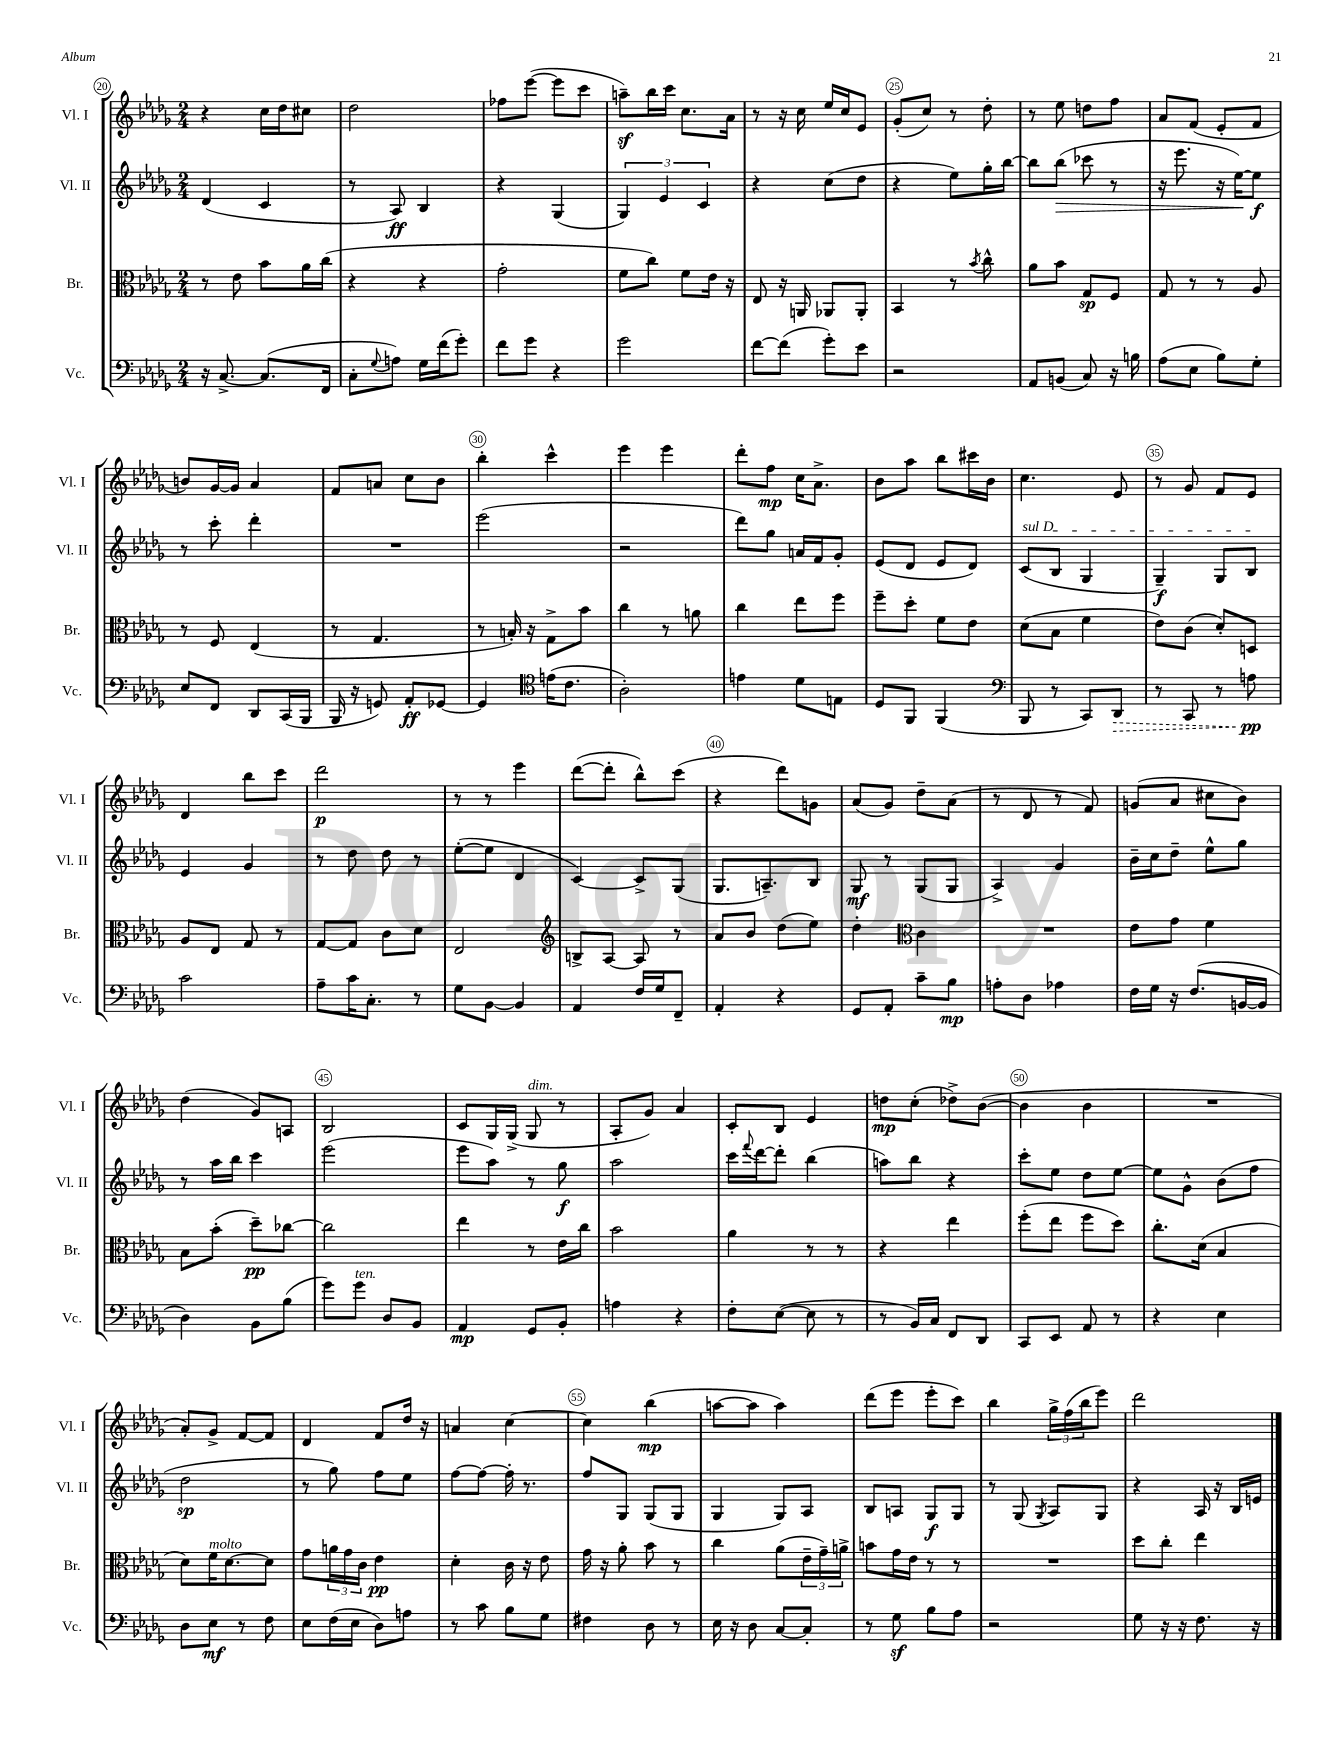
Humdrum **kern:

**kern	**dynam	**kern	**dynam	**kern	**dynam	**kern	**dynam
*part4	*part4	*part3	*part3	*part2	*part2	*part1	*part1
*staff4	*staff4	*staff3	*staff3	*staff2	*staff2	*staff1	*staff1
*I"Vc.	*	*I"Br.	*	*I"Vl. II	*	*I"Vl. I	*
*I'Vc.	*	*I'Br.	*	*I'Vl. II	*	*I'Vl. I	*
*clefF4	*	*clefC3	*	*clefG2	*	*clefG2	*
*k[b-e-a-d-g-]	*	*k[b-e-a-d-g-]	*	*k[b-e-a-d-g-]	*	*k[b-e-a-d-g-]	*
*M2/4	*	*M2/4	*	*M2/4	*	*M2/4	*
=20	=20	=20	=20	=20	=20	=20	=20
16r	.	8r	.	(4d-/	.	4r	.
[8.C^/	.	.	.	.	.	.	.
.	.	8e-\	.	.	.	.	.
(8.C/L]	.	8b-\L	.	4c/	.	16cc\LL	.
.	.	.	.	.	.	16dd-\J	.
.	.	16a-\L	.	.	.	8cc#X\J	.
16FF/Jk	.	(16cc\JJ	.	.	.	.	.
=21	=21	=21	=21	=21	=21	=21	=21
8C'\L	.	4r	.	8r	.	2dd-\	.
8qqG-/	.	.	.	.	.	.	.
8An\J)	.	.	.	8A-/)	ff	.	.
16G-\LL	.	4r	.	4B-/	.	.	.
(16f\J	.	.	.	.	.	.	.
8g-'\J)	.	.	.	.	.	.	.
=22	=22	=22	=22	=22	=22	=22	=22
8f\L	.	2g-'\	.	4r	.	8ff-X\L	.
8g-\J	.	.	.	.	.	([8eee-\J	.
4r	.	.	.	(4G-/	.	8eee-\L]	.
.	.	.	.	.	.	8ccc\J	.
=23	=23	=23	=23	=23	=23	=23	=23
2g-\	.	8f\L	.	6G-/)	.	8aanz~\L)	.
.	.	8cc\J)	.	.	.	16bb-\L	.
.	.	.	.	6e-/	.	.	.
.	.	.	.	.	.	16ccc\JJ	.
.	.	8f\L	.	.	.	8.cc\L	.
.	.	.	.	6c/	.	.	.
.	.	16e-\Jk	.	.	.	.	.
.	.	16r	.	.	.	16a-\Jk	.
=24	=24	=24	=24	=24	=24	=24	=24
[8f\L	.	8E-/	.	4r	.	8r	.
(8f\J]	.	16r	.	.	.	16r	.
.	.	16AAn/	.	.	.	16cc\	.
8g-'\L)	.	8AA-X/L	.	(8cc\L	.	16ee-/LL	.
.	.	.	.	.	.	16cc/J	.
8e-\J	.	8AA-'/J	.	8dd-\J	.	8e-/J	.
=25	=25	=25	=25	=25	=25	=25	=25
2r	.	4BB-/	.	4r	.	(8g-'/L	.
.	.	.	.	.	.	8cc/J)	.
.	.	8r	.	8ee-\L)	.	8r	.
.	.	8qb-/	.	.	.	.	.
.	.	8cc^^\	.	16gg-'\L	.	8dd-'\	.
.	.	.	.	[16bb-\JJ	.	.	.
=26	=26	=26	=26	=26	=26	=26	=26
8AA-/L	.	8a-\L	.	8bb-\L]	.	8r	.
!	!	!	!	!	!LO:HP:b	!	!
(8BBn/J	.	8b-\J	.	(8bb-\J	>	8ee-\	.
8C/)	.	8G-/L	sp	8ccc-X\	.	8ddn\L	.
16r	.	8F/J	.	8r	.	8ff\J	.
16Bn\	.	.	.	.	.	.	.
=27	=27	=27	=27	=27	=27	=27	=27
(8A-\L	.	8G-/	.	16r	.	8a-/L	.
.	.	.	.	8.eee-\	.	.	.
8E-\J	.	8r	.	.	.	(8f/J	.
8B-\L)	.	8r	.	16r	.	8e-'/L	.
.	.	.	.	[16ee-\KL)	.	.	.
8G-'\J	.	8A-/	.	8ee-\J]	] f	8f/J	.
!!LO:LB:g=z
=28	=28	=28	=28	=28	=28	=28	=28
8E-/L	.	8r	.	8r	.	8bn/L)	.
8FF/J	.	8F/	.	8ccc'\	.	[16g-/L	.
.	.	.	.	.	.	16g-/JJ]	.
8DD-/L	.	(4E-/	.	4ddd-'\	.	4a-/	.
(16CC/L	.	.	.	.	.	.	.
16BBB-/JJ	.	.	.	.	.	.	.
=29	=29	=29	=29	=29	=29	=29	=29
16BBB-/	.	8r	.	2r	.	8f/L	.
16r	.	.	.	.	.	.	.
8GGn/)	.	4.G-/	.	.	.	8an/J	.
8AA-'/L	ff	.	.	.	.	8cc\L	.
[8GG-X/J	.	.	.	.	.	8b-\J	.
=30	=30	=30	=30	=30	=30	=30	=30
4GG-/]	.	8r	.	(2eee-\	.	4bb-'\	.
.	.	16Bn'/)	.	.	.	.	.
.	.	16r	.	.	.	.	.
*clefC4	*	*	*	*	*	*	*
(16en\KL	.	8G-^\L	.	.	.	4ccc^^\	.
8.c\J	.	.	.	.	.	.	.
.	.	8b-\J	.	.	.	.	.
=31	=31	=31	=31	=31	=31	=31	=31
2A-'\)	.	4cc\	.	2r	.	4eee-\	.
.	.	8r	.	.	.	4eee-\	.
.	.	8an\	.	.	.	.	.
=32	=32	=32	=32	=32	=32	=32	=32
4en\	.	4cc\	.	8ddd-\L)	.	8ddd-'\L	.
.	.	.	.	8gg-\J	.	8ff\J	mp
8d-\L	.	8ee-\L	.	16an/LL	.	16cc\KL	.
.	.	.	.	16f/J	.	8.a-^\J	.
8En\J	.	8ff\J	.	8g-'/J	.	.	.
=33	=33	=33	=33	=33	=33	=33	=33
8D-/L	.	8ff~\L	.	(8e-/L	.	8b-\L	.
8FF/J	.	8dd-'\J	.	8d-/J	.	8aa-\J	.
(4FF/	.	8f\L	.	8e-/L	.	8bb-\L	.
.	.	8e-\J	.	8d-/J)	.	16ccc#X\L	.
.	.	.	.	.	.	16b-\JJ	.
=34	=34	=34	=34	=34	=34	=34	=34
*clefF4	*	*	*	*	*	*	*
!	!	!	!	!LO:TX:a:i:t=sul D	!	!	!
8BBB-/	.	(8d-\L	.	(8c/L	.	4.cc\	.
8r	.	8B-\J	.	8B-/J	.	.	.
8CC/L)	.	4f\	.	4G-/	.	.	.
!	!LO:HP:b	!	!	!	!	!	!
8DD-/J	>	.	.	.	.	8e-/	.
=35	=35	=35	=35	=35	=35	=35	=35
8r	.	8e-\L)	.	4G-~/)	f	8r	.
8CC/	.	(8c\J	.	.	.	8g-/	.
8r	.	8d-'/L)	.	8G-/L	.	8f/L	.
8An\	pp	8Dn/J	.	8B-/J	.	8e-/J	.
.	]	.	.	.	.	.	.
!!LO:LB:g=z
=36	=36	=36	=36	=36	=36	=36	=36
2c\	.	8A-/L	.	4e-/	.	4d-/	.
.	.	8E-/J	.	.	.	.	.
.	.	8G-/	.	4g-/	.	8bb-\L	.
.	.	8r	.	.	.	8ccc\J	.
=37	=37	=37	=37	=37	=37	=37	=37
8A-~\L	.	[8G-/L	.	8r	.	2ddd-\	p
16c\K	.	8G-/J]	.	8dd-\	.	.	.
8.C'\J	.	.	.	.	.	.	.
.	.	8c\L	.	8dd-\	.	.	.
8r	.	8d-\J	.	8r	.	.	.
=38	=38	=38	=38	=38	=38	=38	=38
8G-\L	.	2E-/	.	([8ee-'\L	.	8r	.
[8BB-\J	.	.	.	8ee-\J]	.	8r	.
4BB-/]	.	.	.	4d-/	.	4eee-\	.
=39	=39	=39	=39	=39	=39	=39	=39
*	*	*clefG2	*	*	*	*	*
4AA-/	.	8Bn^/L	.	[4c/)	.	([8ddd-\L	.
.	.	[8A-/J	.	.	.	8ddd-'\J]	.
16F/LL	.	8A-/]	.	8c^/L]	.	8bb-^^\L)	.
16G-/J	.	.	.	.	.	.	.
8FF~/J	.	8r	.	(8G-/J	.	(8ccc\J	.
=40	=40	=40	=40	=40	=40	=40	=40
4AA-'/	.	8a-/L	.	8.G-/L	.	4r	.
.	.	8b-/J	.	.	.	.	.
.	.	.	.	8.An~/)	.	.	.
4r	.	(8dd-\L	.	.	.	8ddd-\L)	.
.	.	8ee-\J)	.	8B-/J	.	8gn\J	.
=41	=41	=41	=41	=41	=41	=41	=41
8GG-/L	.	4dd-'\	.	8G-/	mf	(8a-/L	.
8AA-'/J	.	.	.	8r	.	8g-/J)	.
*	*	*clefC3	*	*	*	*	*
8c~\L	.	4c\	.	(8G-/L	.	8dd-~\L	.
8B-\J	mp	.	.	8G-/J	.	(8a-\J	.
=42	=42	=42	=42	=42	=42	=42	=42
8An'\L	.	2r	.	4A-^/)	.	8r	.
8D-\J	.	.	.	.	.	8d-/	.
4A-X\	.	.	.	4g-/	.	8r	.
.	.	.	.	.	.	8f/)	.
=43	=43	=43	=43	=43	=43	=43	=43
16F\LL	.	8e-\L	.	16b-~\LL	.	(8gn/L	.
16G-\JJ	.	.	.	16cc\J	.	.	.
16r	.	8g-\J	.	8dd-~\J	.	8a-/J	.
(8.F/L	.	.	.	.	.	.	.
.	.	4f\	.	8ee-^^\L	.	8cc#X\L	.
[16BBn/L	.	.	.	8gg-\J	.	8b-\J)	.
16BB/JJ]	.	.	.	.	.	.	.
!!LO:LB:g=z
=44	=44	=44	=44	=44	=44	=44	=44
4D-\)	.	8B-\L	.	8r	.	(4dd-\	.
.	.	(8b-'\J	.	16aa-\LL	.	.	.
.	.	.	.	16bb-\JJ	.	.	.
8BB-\L	.	8dd-~\L)	pp	4ccc\	.	8g-/L)	.
(8B-\J	.	[8cc-X\J	.	.	.	8An/J	.
=45	=45	=45	=45	=45	=45	=45	=45
8g-\L)	.	2cc-\]	.	(2eee-\	.	2B-/	.
!LO:TX:a:i:t=ten.	!	!	!	!	!	!	!
8g-\J	.	.	.	.	.	.	.
8D-/L	.	.	.	.	.	.	.
8BB-/J	.	.	.	.	.	.	.
=46	=46	=46	=46	=46	=46	=46	=46
4AA-/	mp	4ee-\	.	8eee-\L	.	8c/L	.
.	.	.	.	8aa-\J)	.	16G-/L	.
.	.	.	.	.	.	(16G-^/JJ	.
!	!	!	!	!	!	!LO:TX:a:i:t=dim.	!
8GG-/L	.	8r	.	8r	.	8G-/	.
8BB-'/J	.	16e-\LL	.	8gg-\	f	8r	.
.	.	16cc\JJ	.	.	.	.	.
=47	=47	=47	=47	=47	=47	=47	=47
4An\	.	2b-\	.	2aa-\	.	8A-'/L	.
.	.	.	.	.	.	8g-/J)	.
4r	.	.	.	.	.	4a-/	.
=48	=48	=48	=48	=48	=48	=48	=48
8F'\L	.	4a-\	.	16ccc\LL	.	8c'/L	.
.	.	.	.	8qqfff/	.	.	.
.	.	.	.	[16ddd-\J	.	.	.
([8E-\J	.	.	.	8ddd-'\J]	.	8B-/J	.
8E-\]	.	8r	.	(4bb-\	.	4e-/	.
8r	.	8r	.	.	.	.	.
=49	=49	=49	=49	=49	=49	=49	=49
8r	.	4r	.	8aan\L)	.	8ddn\L	mp
16BB-/LL)	.	.	.	8bb-\J	.	(8cc'\J	.
16C/JJ	.	.	.	.	.	.	.
8FF/L	.	4ee-\	.	4r	.	8dd-X^\L)	.
8DD-/J	.	.	.	.	.	([8b-\J	.
=50	=50	=50	=50	=50	=50	=50	=50
8CC/L	.	(8ff'\L	.	8ccc'\L	.	4b-\]	.
8EE-/J	.	8ee-\J	.	8ee-\J	.	.	.
8AA-/	.	8ff\L	.	8dd-\L	.	4b-\	.
8r	.	8dd-\J)	.	[8ee-\J	.	.	.
=51	=51	=51	=51	=51	=51	=51	=51
4r	.	8.cc'\L	.	8ee-\L]	.	2r	.
.	.	.	.	8g-^^\J	.	.	.
.	.	(16d-\Jk	.	.	.	.	.
4E-\	.	4B-/	.	(8b-\L	.	.	.
.	.	.	.	8ff\J	.	.	.
!!LO:LB:g=z
=52	=52	=52	=52	=52	=52	=52	=52
8D-\L	.	8d-\L)	.	2dd-\	sp	8a-'/L)	.
!	!	!LO:TX:a:i:t=molto	!	!	!	!	!
8E-\J	mf	16f\K	.	.	.	8g-^/J	.
.	.	[8.d-\	.	.	.	.	.
8r	.	.	.	.	.	[8f/L	.
8F\	.	8d-\J]	.	.	.	8f/J]	.
=53	=53	=53	=53	=53	=53	=53	=53
8E-\L	.	8g-\L	.	8r	.	4d-/	.
(16F\L	.	24an\L	.	8gg-\)	.	.	.
.	.	24g-\	.	.	.	.	.
16E-\JJ	.	.	.	.	.	.	.
.	.	24c\JJ	.	.	.	.	.
8D-\L)	.	4e-\	pp	8ff\L	.	8f/L	.
8An\J	.	.	.	8ee-\J	.	16dd-/Jk	.
.	.	.	.	.	.	16r	.
=54	=54	=54	=54	=54	=54	=54	=54
8r	.	4d-'\	.	[8ff\L	.	4an/	.
8c\	.	.	.	8ff\J_	.	.	.
8B-\L	.	16c\	.	16ff'\]	.	[4cc\	.
.	.	16r	.	8.r	.	.	.
8G-\J	.	8e-\	.	.	.	.	.
=55	=55	=55	=55	=55	=55	=55	=55
4F#X\	.	16g-\	.	8ff/L	.	4cc\]	.
.	.	16r	.	.	.	.	.
.	.	8a-'\	.	8G-/J	.	.	.
8D-\	.	8b-\	.	(8G-/L	.	(4bb-\	mp
8r	.	8r	.	8G-/J	.	.	.
=56	=56	=56	=56	=56	=56	=56	=56
16E-\	.	4cc\	.	4G-/	.	[8aan\L	.
16r	.	.	.	.	.	.	.
8D-\	.	.	.	.	.	8aa\J]	.
[8C/L	.	(8a-\L	.	8G-/L)	.	4aa\)	.
8C'/J]	.	24e-~\L	.	8A-/J	.	.	.
.	.	24g-~\)	.	.	.	.	.
.	.	24an^\JJ	.	.	.	.	.
=57	=57	=57	=57	=57	=57	=57	=57
8r	.	8bn\L	.	8B-/L	.	(8ddd-\L	.
8G-z\	.	16g-\L	.	8An/J	.	8eee-\J	.
.	.	16e-\JJ	.	.	.	.	.
8B-\L	.	8r	.	8G-/L	f	8eee-'\L	.
8A-\J	.	8r	.	8G-/J	.	8ccc\J)	.
=58	=58	=58	=58	=58	=58	=58	=58
2r	.	2r	.	8r	.	4bb-\	.
.	.	.	.	(8G-/	.	.	.
.	.	.	.	8qG-/	.	.	.
.	.	.	.	8A-/L)	.	24gg-^\LL	.
.	.	.	.	.	.	(24ff\	.
.	.	.	.	.	.	24bb-\J	.
.	.	.	.	8G-/J	.	8eee-\J)	.
=59	=59	=59	=59	=59	=59	=59	=59
8G-\	.	8dd-\L	.	4r	.	2ddd-\	.
16r	.	8cc'\J	.	.	.	.	.
16r	.	.	.	.	.	.	.
8.F\	.	4ee-\	.	16A-/	.	.	.
.	.	.	.	16r	.	.	.
.	.	.	.	16B-/LL	.	.	.
16r	.	.	.	16en/JJ	.	.	.
==	==	==	==	==	==	==	==
*-	*-	*-	*-	*-	*-	*-	*-
